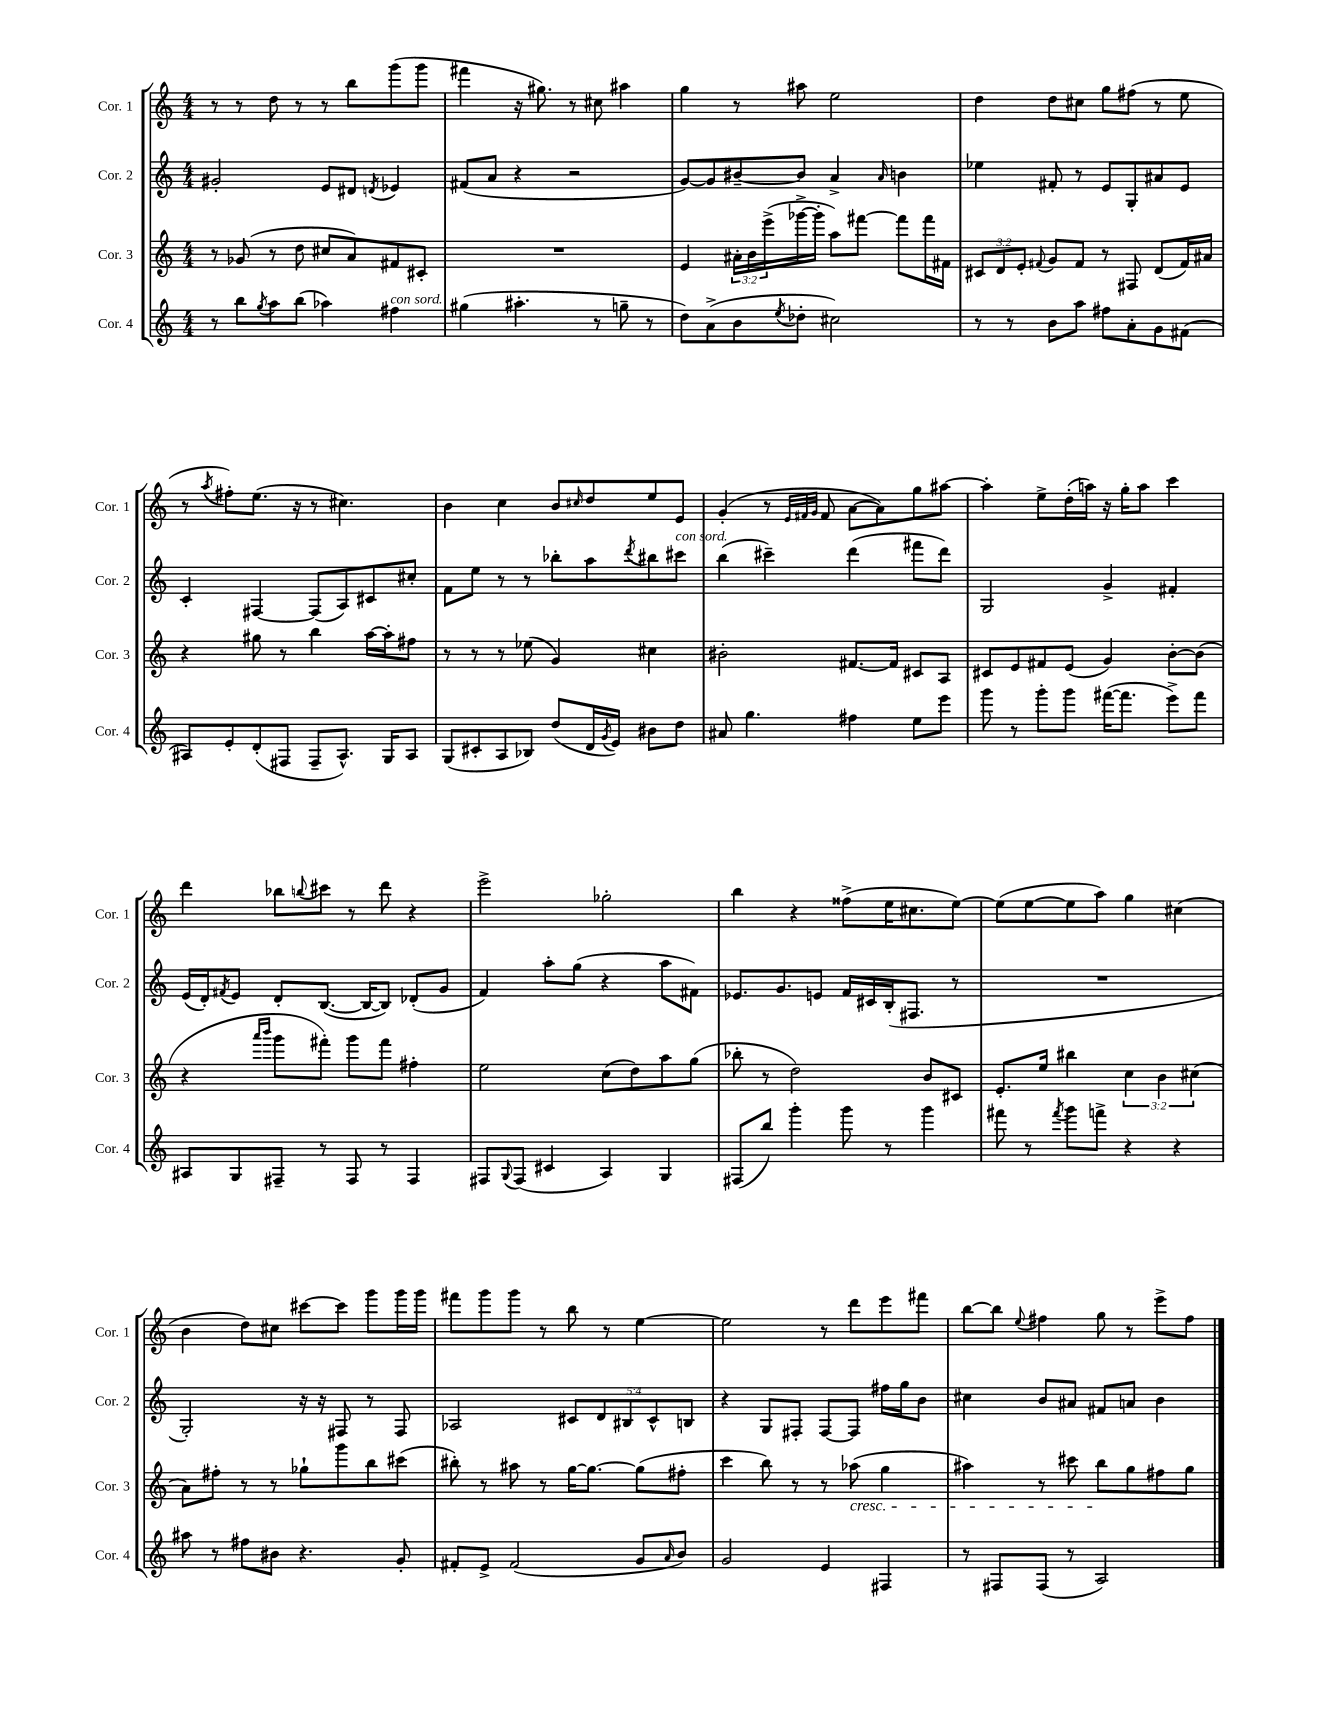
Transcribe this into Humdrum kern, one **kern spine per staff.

**kern	**kern	**kern	**kern
*part4	*part3	*part2	*part1
*staff4	*staff3	*staff2	*staff1
*I"Cor. 4	*I"Cor. 3	*I"Cor. 2	*I"Cor. 1
*I'Cor. 4	*I'Cor. 3	*I'Cor. 2	*I'Cor. 1
*clefG2	*clefG2	*clefG2	*clefG2
*k[]	*k[]	*k[]	*k[]
*M4/4	*M4/4	*M4/4	*M4/4
=1	=1	=1	=1
8r	8r	2g#X'/	8r
8bb\L	(8g-X/	.	8r
8qgg/	.	.	.
8aa\	8r	.	8dd\
(8bb\J	8dd\	.	8r
4aa-X\)	8cc#X/L	8e/L	8r
.	8a/)	8d#X/J	8bb\L
.	.	8qdn/	.
!LO:TX:a:i:t=con sord.	!	!	!
4ff#X\	8f#X/	4e-X/	(8ggg\
.	8c#X'/J	.	8ggg\J
=2	=2	=2	=2
(4gg#X\	1r	(8f#X/L	4fff#X\
.	.	8a/J	.
4.aa#X'\	.	4r	16r
.	.	.	8.gg#X\)
.	.	2r	8r
8r	.	.	8cc#X\
8ggn~\	.	.	4aa#X\
8r	.	.	.
=3	=3	=3	=3
8dd\L)	4e/	[8g/L)	4gg\
(8a^\	.	8g/]	.
8b\	24a#X'\LL	[8b#X~/	8r
.	24b\	.	.
.	(24eee^\	.	.
8qee/	.	.	.
8dd-X'\J	[16ggg-X^\	8b#/J]	8aa#X\
.	16ggg-'\JJ]	.	.
2cc#X\)	8aa\L)	4a^/	2ee\
.	[8fff#X\J	.	.
.	.	16qqa/	.
.	8fff#\L]	4bn\	.
.	16fff#\L	.	.
.	16f#X\JJ	.	.
=4	=4	=4	=4
8r	12c#X/L	4ee-X\	4dd\
.	12d/	.	.
8r	.	.	.
.	12e'/J	.	.
.	8qqf#X/	.	.
8b\L	8g/L	8f#X'/	8dd\L
8aa\J	8f#/J	8r	8cc#X\J
8ff#X\L	8r	8e/L	8gg\L
8a'\	8F#X/	8G'/	(8ff#X\J
8g\	(8d/L	8a#X/	8r
(8f#X\J	16f#/L)	8e/J	8ee\
.	16a#X/JJ	.	.
!!LO:LB:g=z
=5	=5	=5	=5
8A#X/L)	4r	4c'/	8r
.	.	.	8qaa/
8e'/	.	.	8ff#X'\L)
(8d'/	8gg#X\	[4F#X/	(8.ee\J
8F#X/J	8r	.	.
.	.	.	16r
8F#~/L	4bb\	(8F#/L]	8r
8.A#^^/J)	.	8A/)	4.cc#X\)
.	[16aa\LL	8c#X/	.
16G/KL	16aa'\J]	.	.
8A#/J	8ff#X\J	8cc#X'/J	.
=6	=6	=6	=6
(8G/L	8r	8f\L	4b\
8c#X'/	8r	8ee\J	.
8A/	8r	8r	4cc\
8B-X/J)	(8ee-X\	8r	.
(8dd/L	4g/)	8bb-X'\L	8b/L
.	.	.	16qqcc#X/
16d/L	.	8aa\	8dd/
8qg/	.	.	.
16e/JJ)	.	.	.
.	.	8qddd/	.
8b#X\L	4cc#X\	8bb#X\	8ee/
!	!	!LO:TX:a:i:t=con sord.	!
8dd\J	.	8ccc#X\J	8e/J
=7	=7	=7	=7
8a#X/	2b#X'\	(4bb\	(4g'/
4.gg\	.	.	.
.	.	4ccc#X~\)	8r
.	.	.	32qqe/LLL
.	.	.	32qqf#X/
.	.	.	32qqg/JJJ
.	.	.	8f#/
4ff#X\	[8.f#X/L	(4ddd\	[8a\L
.	.	.	8a\])
.	16f#/Jk]	.	.
8ee\L	8c#X/L	8fff#X\L	8gg\
8eee\J	8A/J	8ddd\J)	[8aa#X\J
=8	=8	=8	=8
8ggg\	8c#X/L	2G/	4aa#'\]
8r	8e/	.	.
8ggg'\L	8f#X/	.	8ee^\L
8ggg\J	(8e/J	.	(16dd'\L
.	.	.	16aan\JJ)
([16fff#X\KL	4g/)	4g^/	16r
8.fff#\J]	.	.	16gg'\KL
.	.	.	8aa\J
8eee^\L)	[8b'\L	4f#X'/	4ccc\
8fff#\J	(8b\J]	.	.
!!LO:LB:g=z
=9	=9	=9	=9
8A#X/L	4r	(16e/LL	4ddd\
.	.	16d'/J)	.
.	.	8qf#X/	.
8G/	.	8e/J	.
.	16qqaaa/LL	.	.
.	16qqbbb/JJ	.	.
8F#X~/J	8ggg\L	8d'/L	8bb-X\L
.	.	.	8qqbbn/
8r	8fff#X'\J)	([8.B/J	8ccc#X\J
8F#/	8ggg\L	.	8r
.	.	16B/KL_	.
8r	8fff#\J	8B/J])	8ddd\
4F#/	4ff#X'\	(8d-X'/L	4r
.	.	8g/J	.
=10	=10	=10	=10
8F#X/L	2ee\	4f/)	2eee^\
8qqG/	.	.	.
(8F#/J	.	.	.
4c#X/	.	8aa'\L	.
.	.	(8gg\J	.
4A/)	(8cc\L	4r	2gg-X'\
.	8dd\)	.	.
4G/	8aa\	8aa\L	.
.	(8gg\J	8f#X\J)	.
=11	=11	=11	=11
(8F#X/L	8bb-X'\	8.e-X/L	4bb\
8bb/J)	8r	.	.
.	.	8.g/	.
4ggg'\	2dd\)	.	4r
.	.	8en/J	.
8ggg\	.	16f/LL	(8ff##X^\L
.	.	16c#X/	.
8r	.	(16B'/J	16ee\K
.	.	8.F#X/J	8.cc#X\
4ggg\	8b/L	.	.
.	8c#X/J	8r	[8ee\J)
=12	=12	=12	=12
8fff#X\	8.e'/L	1r	(8ee\L]
8r	.	.	[8ee\
.	16ee/Jk	.	.
8qfff#/	.	.	.
8ggg\L	4bb#X\	.	8ee\]
8fffn^\J	.	.	8aa\J)
4r	6cc\	.	4gg\
.	6b\	.	.
4r	.	.	(4cc#X\
.	(6cc#X\	.	.
!!LO:LB:g=z
=13	=13	=13	=13
8aa#X\	8a\L)	2G'/)	4b\
8r	8ff#X'\J	.	.
8ff#X\L	8r	.	8dd\L)
8b#X\J	8r	.	8cc#X\J
4.r	8gg-X`\L	16r	[8ccc#X\L
.	.	16r	.
.	8ggg\	8F#X/	8ccc#\J]
.	8bb\	8r	8ggg\L
8g'/	(8ccc#X\J	8F#/	16ggg\L
.	.	.	16ggg\JJ
=14	=14	=14	=14
8f#X'/L	8bb#X'\)	2A-X/	8fff#X\L
8e^/J	8r	.	8ggg\
(2f#/	8aa#X\	.	8ggg\J
.	8r	.	8r
.	[16gg\KL	10c#X/L	8bb\
.	8.gg\J_	.	.
.	.	10d/	.
.	.	.	8r
.	.	10B#X/	.
8g/L	(8gg\L]	.	[4ee\
.	.	10c#^^/	.
16qqa/	.	.	.
8b/J)	8ff#X'\J	.	.
.	.	10Bn/J	.
=15	=15	=15	=15
2g/	4ccc\	4r	2ee\]
.	8bb\)	8G/L	.
.	8r	8F#X'/J	.
4e/	8r	[8F#/L	8r
!	!LO:TX:b:i:t=cresc.	!	!
.	(8aa-X\	8F#/J]	8ddd\L
4F#X/	4gg\	16ff#X\LL	8eee\
.	.	16gg\J	.
.	.	8b\J	8fff#X\J
=16	=16	=16	=16
8r	4aa#X\)	4cc#X\	[8bb\L
8F#X/L	.	.	8bb\J]
.	.	.	8qqee/
(8F#/J	8r	8b/L	4ff#X\
8r	8ccc#X\	8a#X/J	.
2A/)	8bb\L	8f#X/L	8gg\
.	8gg\	8an/J	8r
.	8ff#X\	4b\	8eee^\L
.	8gg\J	.	8ff#\J
==	==	==	==
*-	*-	*-	*-
